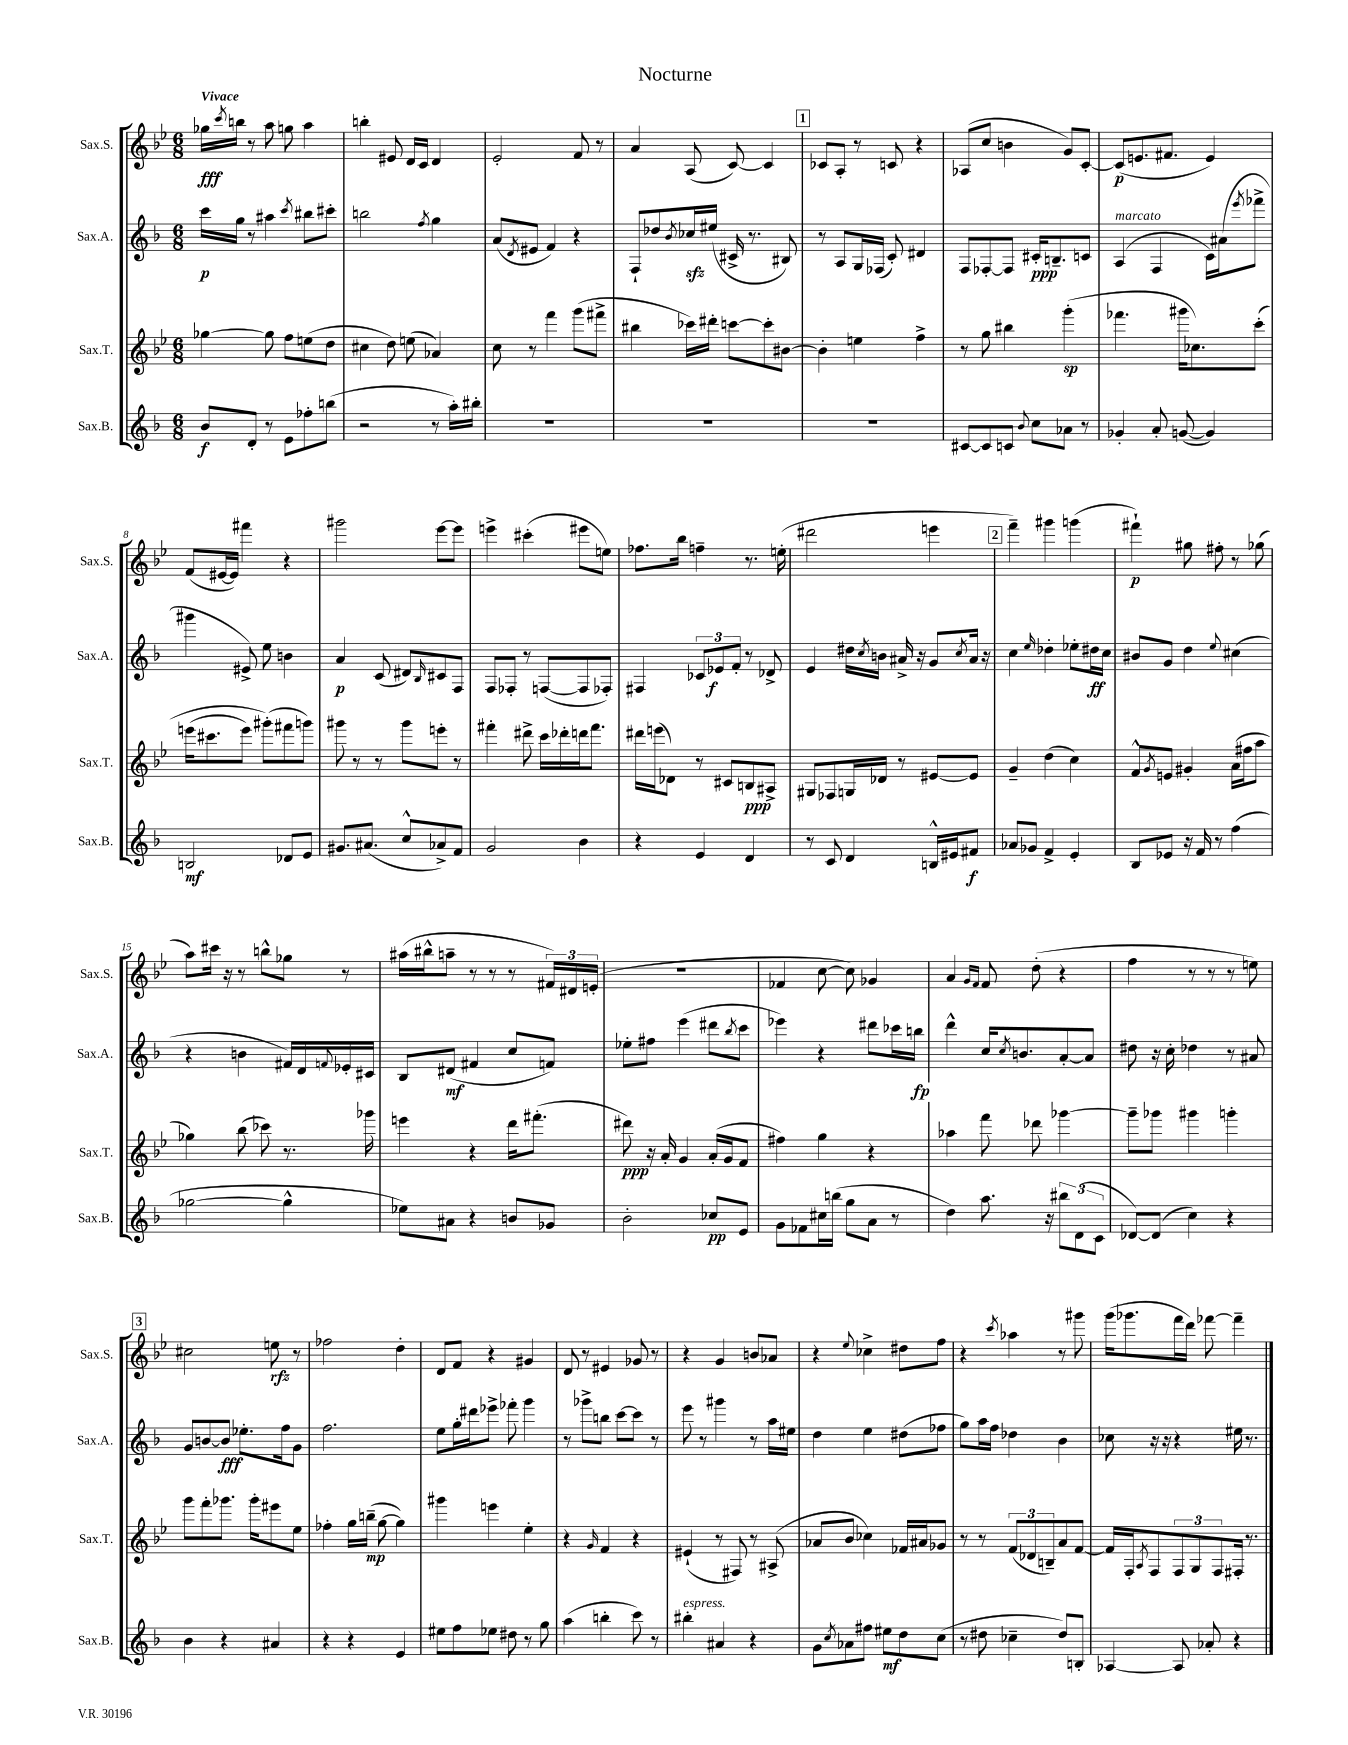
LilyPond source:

\header { title = "Nocturne" }
<<
\new StaffGroup <<
\new Staff = "s0" \with { instrumentName = "Sax.S." shortInstrumentName = "Sax.S." } {
    \clef treble \key bes \major \numericTimeSignature \time 6/8 \tempo "Vivace"
    ges''16\fff \acciaccatura { c'''8 } b''16 r8 a''8 g''8 a''4 |
    b''4-. eis'8 d'16 c'16 d'4 |
    ees'2-. f'8 r8 |
    a'4 a8( c'8~) c'4 |
    \mark \markup { \box "1" } ces'8 a8-. r8 c'8 r4 |
    aes8( c''8 b'4 g'8) c'8~-. |
    c'8\p( e'8. fis'8. e'4) |
    f'8( eis'16~ eis'16) fis'''4 r4 |
    gis'''2 ees'''8~ ees'''8 |
    e'''4-> cis'''4-.( eis'''8 e''8) |
    fes''8. bes''16 f''4-- r8. e''16-.( |
    dis'''2 e'''4 |
    \mark \markup { \box "2" } f'''4--) gis'''4 g'''4( |
    fis'''4-!\p) gis''8 fis''8-. r8 ges''8( |
    a''8) cis'''16 r16 r8 b''8-^ ges''8 r8 |
    ais''16( bis''16-^ a''8-- r8 r8 r8 \tuplet 3/2 { fis'16) dis'16 e'16-.( } |
    R2. |
    fes'4 c''8~ c''8) ges'4 |
    a'4 \grace { g'16 f'16 } f'8 d''8-.( r4 |
    f''4 r8 r8 r8 e''8) |
    \mark \markup { \box "3" } cis''2 e''8\rfz r8 |
    fes''2 d''4-. |
    d'8 f'8 r4 gis'4 |
    d'8 r8 eis'4 ges'8 r8 |
    r4 g'4 b'8 aes'8 |
    r4 \appoggiatura { ees''8 } ces''4-> dis''8 f''8 |
    r4 \acciaccatura { c'''8 } aes''4 r8 gis'''8 |
    g'''16( ges'''8. f'''16 d'''16) fes'''8~ fes'''4-- \bar "|." |
}
\new Staff = "s1" \with { instrumentName = "Sax.A." shortInstrumentName = "Sax.A." } {
    \clef treble \key f \major \numericTimeSignature \time 6/8
    c'''16\p g''16 r8 ais''4 \acciaccatura { c'''8 } bis''8 cis'''8-. |
    b''2 \acciaccatura { f''8 } g''4 |
    a'8( \acciaccatura { d'8 } eis'8 f'4) r4 |
    f8-! des''8 \acciaccatura { bes'8 } ces''16\sfz eis''16( cis'16-> r8. bis8) |
    \mark \markup { \box "1" } r8 a8 g16 fes16( c'8-.) dis'4 |
    f8 fes8~-. fes8 cis'16-.\ppp b8.-- c'8 |
    a4^\markup { \italic "marcato" }( f4 c'16) ais'16( \acciaccatura { e'''8 } fes'''8-> |
    gis'''4 eis'8->) e''8 b'4 |
    a'4\p c'8( dis'8) \grace { bes16 } cis'8 f8 |
    f8 fes8-. r8 f8~( f8 fes8-.) |
    fis4 \tuplet 3/2 { ces'8 ees'8\f f'8-. } r8 des'8-> |
    e'4 dis''16 \acciaccatura { c''8 } b'16 ais'16-> r16 g'8 \acciaccatura { c''8 } ais'16 r16 |
    \mark \markup { \box "2" } c''4 \grace { e''16 } des''4-. ees''8-. dis''16\ff c''16 |
    bis'8 g'8 d''4 \appoggiatura { e''8 } cis''4( |
    r4 b'4 fis'16) d'16 \appoggiatura { f'8 } ees'16-. cis'16 |
    bes8 dis'8\mf( fis'4 c''8 f'8) |
    ees''8-. fis''8 e'''4( dis'''8 \acciaccatura { bes''8 } c'''8 |
    ees'''4) r4 dis'''8 ces'''16 b''16\fp |
    d'''4-^ c''16 \acciaccatura { c''8 } b'8. a'8~-. a'8 |
    dis''8 r16 c''16-. des''4 r8 ais'8 |
    \mark \markup { \box "3" } g'8 b'8~ b'8\fff ees''8.-. f''16 g'8 |
    f''2. |
    e''8 g''16-. dis'''16 ees'''8-> fes'''8-. g'''4 |
    r8 ges'''8-> b''8 c'''8~ c'''8 r8 |
    e'''8 r8 gis'''4 r8 a''16 eis''16 |
    d''4 e''4 dis''8( fes''8 |
    g''8) a''16 f''16 des''4 bes'4 |
    ces''8 r16 r16 r4 eis''16 r8. \bar "|." |
}
\new Staff = "s2" \with { instrumentName = "Sax.T." shortInstrumentName = "Sax.T." } {
    \clef treble \key bes \major \numericTimeSignature \time 6/8
    ges''4~ ges''8 f''8 e''8( d''8 |
    cis''4 d''8) e''8( aes'4) |
    c''8 r8 f'''4 g'''8( fis'''8-> |
    bis''4 ces'''16) dis'''16-. c'''8~ c'''8-. bis'8~ |
    \mark \markup { \box "1" } bis'4-. e''4 f''4-> |
    r8 g''8 bis''4 g'''4-.\sp( |
    fes'''4. gis'''16 ces''8.) c'''8-.\( |
    e'''16( cis'''8. e'''8) gis'''8-.(\) fis'''8 g'''8) |
    gis'''8 r8 r8 gis'''8 e'''8-. r8 |
    fis'''4-. dis'''8-> c'''16 des'''16-. d'''16 fis'''8. |
    dis'''16 e'''16( des'8) r8 cis'8 b8\ppp ais8-> |
    gis8 fes8 g16 des'16 r8 eis'8~ eis'8 |
    \mark \markup { \box "2" } g'4-- d''4( c''4) |
    f'8-^ \acciaccatura { g'8 } e'8 gis'4-. a'16( fis''16 a''8 |
    ges''4) bes''8( ces'''8) r8. ges'''16 |
    e'''4 r4 d'''16 fis'''8.-.( |
    dis'''8\ppp) r16 a'16-. g'4 a'16-.( g'16 f'8 |
    fis''4) g''4 r4 |
    aes''4 f'''8 des'''8 ges'''4~ |
    ges'''8-- ges'''8 gis'''4 g'''4-. |
    \mark \markup { \box "3" } g'''8 f'''8-. ges'''8. ges'''16-. eis'''8 ees''8 |
    fes''4-. g''16 b''16--\mp( g''8~ g''4) |
    gis'''4 e'''4 ees''4-. |
    r4 \grace { g'16 } f'4 r4 |
    eis'4-!( r8 fis8) r8 ais8->( |
    aes'8 bes'8 ces''4) fes'16 ais'16 ges'8 |
    r8 r8 \tuplet 3/2 { f'8( des'8 b8--) } a'8 f'8~ |
    f'16 f16-. \acciaccatura { a8 } f8 \tuplet 3/2 { f8 g8 f8 } fis16-. r8. \bar "|." |
}
\new Staff = "s3" \with { instrumentName = "Sax.B." shortInstrumentName = "Sax.B." } {
    \clef treble \key f \major \numericTimeSignature \time 6/8
    bes'8\f d'8-. r8 e'8 fes''8-. b''8( |
    r2 r8 a''16-.) bis''16-. |
    R2. |
    R2. |
    \mark \markup { \box "1" } R2. |
    cis'8~ cis'8 c'8 \appoggiatura { bes'8 } c''8 aes'8 r8 |
    ges'4-. a'8-. g'8~( g'4) |
    b2\mf des'8 e'8 |
    gis'8. ais'8.( c''8-^ aes'8->) f'8 |
    g'2 bes'4 |
    r4 e'4 d'4 |
    r8 c'8 d'4 b16-^ eis'16 fis'8\f |
    \mark \markup { \box "2" } aes'8 ges'8 f'4-> e'4-. |
    bes8 ees'8 r16 f'16 r8 f''4( |
    ges''2~ ges''4-^ |
    ees''8) ais'8 r4 b'8 ges'8 |
    bes'2-. ces''8\pp e'8 |
    g'8 fes'8 cis''16 b''16( g''8 a'8 r8 |
    d''4) a''8. r16 \tuplet 3/2 { bis''8 d'8( c'8 } |
    des'8~) des'8( c''4) r4 |
    \mark \markup { \box "3" } bes'4 r4 ais'4 |
    r4 r4 e'4 |
    eis''8 f''8 ees''8 dis''8 r8 g''8 |
    a''4( b''4-. c'''8) r8 |
    bis''4-.^\markup { \italic "espress." } ais'4 r4 |
    g'8 \acciaccatura { c''8 } aes'8 fis''8 eis''8\mf d''8 c''8( |
    r8 dis''8 ces''4-- dis''8) b8-. |
    aes4~ aes8 aes'8-. r4 \bar "|." |
}
>>
>>
